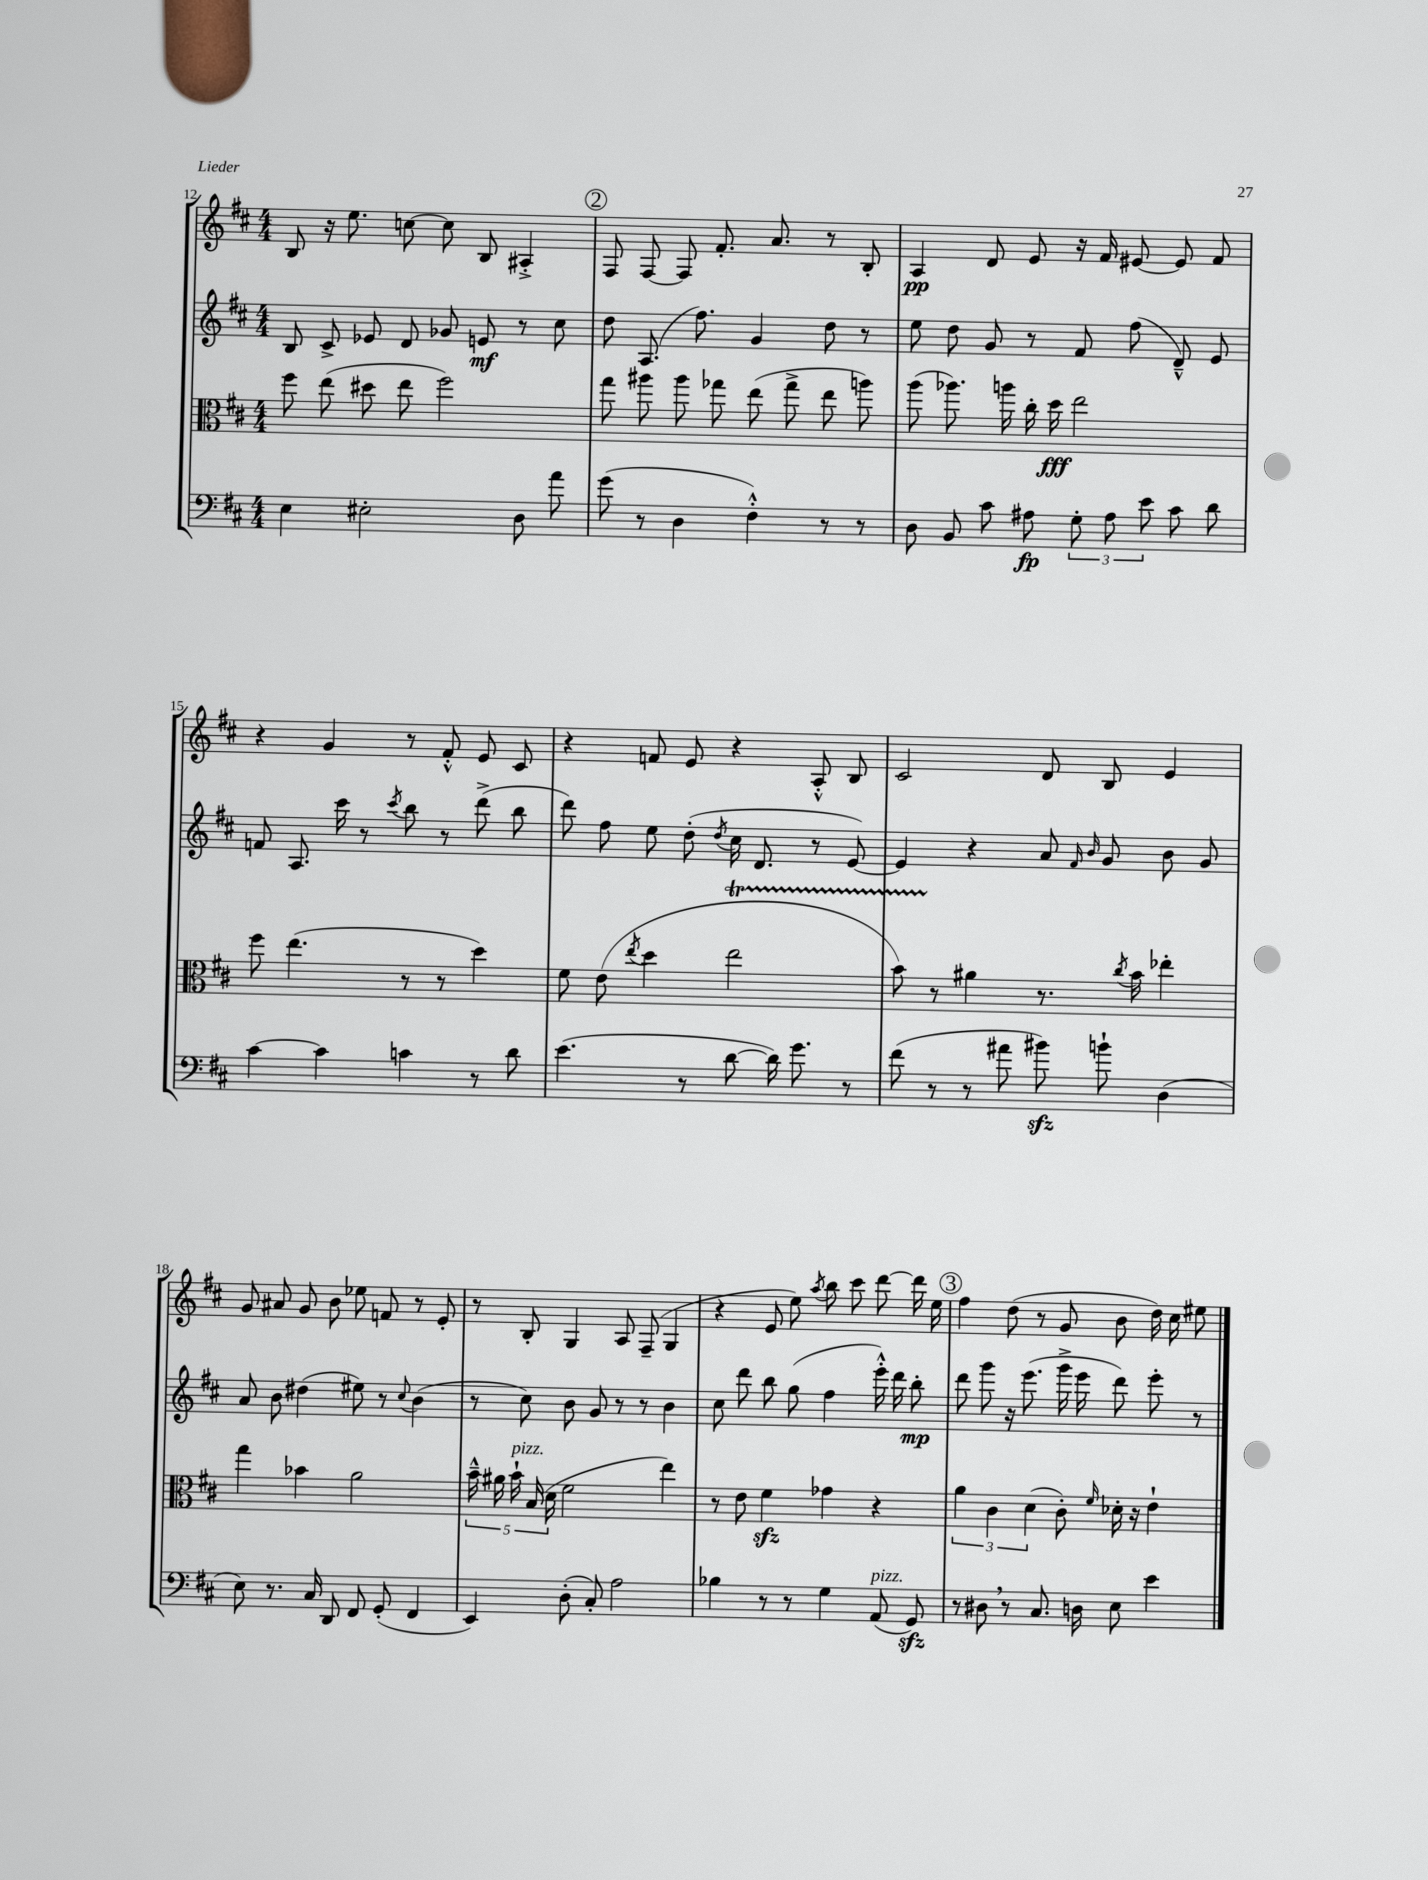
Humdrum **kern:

**kern	**kern	**kern	**kern
*staff4	*staff3	*staff2	*staff1
*clefF4	*clefC3	*clefG2	*clefG2
*k[f#c#]	*k[f#c#]	*k[f#c#]	*k[f#c#]
*M4/4	*M4/4	*M4/4	*M4/4
4E	8ff#	8B	8B
.	(8ee	8c#^	16r
.	.	.	8.ee
2E#'	8dd#	8e-	.
.	8ee	8d	[8cc
.	2ff#)	8g-	8cc]
.	.	8e	8B
8D	.	8r	4A#'^
8a	.	8cc#	.
=	=	=	=
(8g	8gg	8dd	8F#
8r	8aa#	(8.A	[8F#
4D	8aa#	.	8F#]
.	.	8.ff#)	.
.	8gg-	.	8.f#'
4F#'^^)	(8ee	4g	.
.	.	.	8.a
.	8gg-^	.	.
8r	8ee	8dd	8r
8r	8aa)	8r	8B'
=	=	=	=
8D	(8aa	8ee	4A
8BB	8.aa-)	8dd	.
8c#	.	8g	8d
.	16aa	.	.
8A#	16cc#'	8r	8e
.	16dd	.	.
12G'	2ee	8f#	16r
.	.	.	16f#
12A#	.	.	.
.	.	(8ff#	[8e#
12e	.	.	.
8c#	.	8d~^^)	8e#]
8d	.	8e	8f#
=	=	=	=
[4c#	8ff#	8f	4r
.	(4.ee	8.A	.
4c#]	.	.	4g
.	.	16ccc#	.
.	.	8r	.
.	.	8qccc#	.
4c	8r	8bb	8r
.	8r	8r	8f#'^^
8r	4dd)	(8ddd^	8e
8d	.	8bb	8c#
=	=	=	=
(4.e	8f#	8ddd)	4r
.	(8e	8ff#	.
.	8qee	.	.
.	4dd	8ee	8f
8r	.	(8dd'	8e
.	.	8qdd	.
[8d	2ee	16cc#	4r
.	.	8.d	.
16d])	.	.	.
8.g	.	.	.
.	.	8r	8A'^^
8r	.	[8e)	8B
=	=	=	=
(8f#	8b)	4e]	2c#
8r	8r	.	.
8r	4a#	4r	.
8a#	.	.	.
8b#)	8.r	8a	8d
.	.	16qqf#	.
.	.	16qqb	.
8b`	.	8g	8B
.	8qcc#	.	.
.	16b	.	.
(4D	4ee-'	8b	4e
.	.	8g	.
=	=	=	=
8E)	4gg	8a	8g
8.r	.	8b	8a#
.	4b-	(4dd#	8g
16C#	.	.	.
8DD	.	.	8b
8FF#	2a	8ee#)	8ee-
(8GG'	.	8r	8f
.	.	8qqcc#	.
4FF#	.	(4b	8r
.	.	.	8e'
=	=	=	=
4EE)	20b~^^	8r	8r
.	20a#	.	.
.	20b`	.	.
.	.	8cc#)	8B'
.	(20B	.	.
.	20d	.	.
(8D'	2f#	8b	4G
8C#')	.	8g	.
2A	.	8r	8A
.	.	8r	(8F#~
.	4ee)	4b	4G
=	=	=	=
4B-	8r	8cc#	4r
.	8e	8ddd	.
8r	4f#	8bb	8e
8r	.	(8gg	8ee)
.	.	.	8qaa
4G	4g-	4ff#	8bb
.	.	.	8ccc#
(8AA	4r	16eee'^^)	[8ddd
.	.	16ddd	.
8GG)	.	8bb'	16ddd]
.	.	.	16ee
=	=	=	=
8r	6a	8ddd	4ff#
8D#	.	8ggg	.
.	6c#	.	.
8r	.	16r	(8dd
.	.	(8.eee	.
.	(6d	.	.
8.C#	.	.	8r
.	8c#')	16ggg^	8g
16D	.	16eee	.
.	16qqf#	.	.
8E	16d-'	8ddd)	8b
.	16r	.	.
4e	4e`	8eee'	16dd)
.	.	.	16cc#
.	.	8r	8ee#
==	==	==	==
*-	*-	*-	*-
